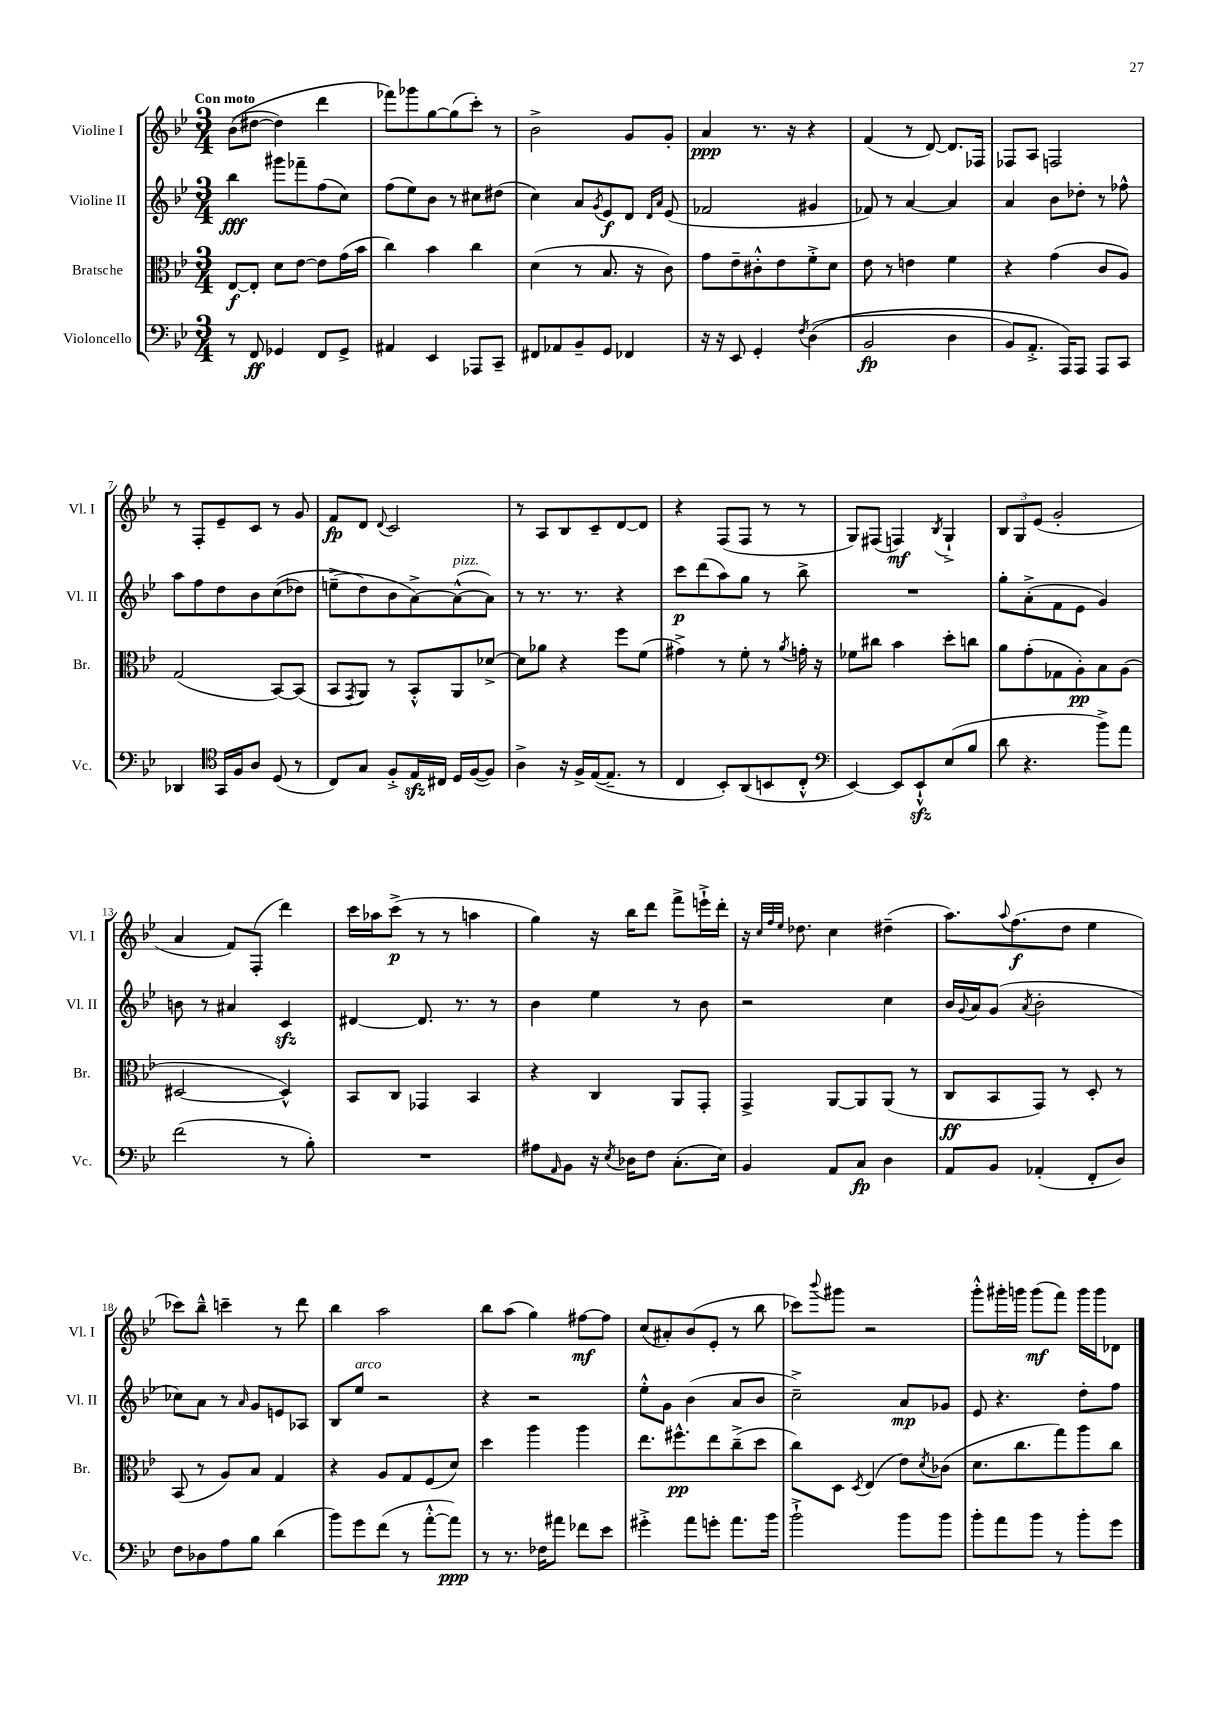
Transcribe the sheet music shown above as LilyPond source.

<<
\new StaffGroup <<
\new Staff = "s0" \with { instrumentName = "Violine I" shortInstrumentName = "Vl. I" } {
    \clef treble \key bes \major \numericTimeSignature \time 3/4 \tempo "Con moto"
    bes'8(\( dis''8~ dis''4) d'''4 |
    fes'''8\) ges'''8 g''8~ g''8( c'''8-.) r8 |
    bes'2-> g'8 g'8-. |
    a'4\ppp r8. r16 r4 |
    f'4( r8 d'8~) d'8. fes16 |
    fes8 a8 f2 |
    r8 f8-. ees'8-- c'8 r8 g'8 |
    f'8\fp d'8 \appoggiatura { d'8 } c'2 |
    r8 a8 bes8 c'8-- d'8~ d'8 |
    r4 f8( f8 r8 r8 |
    g8) fis8( f4\mf) \acciaccatura { bes8 } g4-!-> |
    \tuplet 3/2 { bes8 g8 ees'8( } g'2-. |
    a'4 f'8) f8-.( d'''4) |
    c'''16 aes''16 c'''8->\p( r8 r8 a''4 |
    g''4) r16 bes''16 d'''8 f'''8-> e'''16-!-> d'''16-. |
    r16 \grace { c''32 f''32 ees''32 } des''8. c''4 dis''4--( |
    a''8.) \appoggiatura { a''8 } f''8.\f( d''8 ees''4 |
    ces'''8) bes''8---^ c'''4-- r8 d'''8 |
    bes''4 a''2 |
    bes''8 a''8( g''4) fis''8~\mf fis''8 |
    c''8( ais'8-.) bes'8( ees'8-. r8 bes''8 |
    ces'''8) \appoggiatura { bes'''8 } gis'''8 r2 |
    g'''8-.-^ gis'''16-. g'''16 g'''8\mf( f'''8) g'''16 g'''16 des'8 \bar "|." |
}
\new Staff = "s1" \with { instrumentName = "Violine II" shortInstrumentName = "Vl. II" } {
    \clef treble \key bes \major \numericTimeSignature \time 3/4
    bes''4\fff gis'''8 fes'''8-- f''8( c''8) |
    f''8( ees''8) bes'8 r8 cis''8 dis''8( |
    c''4) a'8 \acciaccatura { g'8 } ees'8\f d'8 \grace { d'16 a'16 } ees'8( |
    fes'2 gis'4 |
    fes'8) r8 a'4~ a'4 |
    a'4 bes'8 des''8-. r8 fes''8-^ |
    a''8 f''8 d''8 bes'8 c''8(\( des''8) |
    e''8--->( d''8\) bes'8 a'8~->) a'8~-^^\markup { \italic "pizz." }( a'8) |
    r8 r8. r8. r4 |
    c'''8\p d'''8( a''8) g''8 r8 bes''8-> |
    R2. |
    g''8-. a'8-.->( f'8 ees'8 g'4) |
    b'8 r8 ais'4 c'4\sfz |
    dis'4~ dis'8. r8. r8 |
    bes'4 ees''4 r8 bes'8 |
    r2 c''4 |
    bes'16 \appoggiatura { g'8 } a'16 g'8( \acciaccatura { a'8 } bes'2-. |
    ces''8) a'8 r8 \grace { a'16 } g'8 e'8 aes8 |
    bes8 ees''8^\markup { \italic "arco" } r2 |
    r4 r2 |
    ees''8-.-^ g'8 bes'4( a'8 bes'8 |
    c''2--->) a'8\mp ges'8 |
    ees'8 r4. d''8-. f''8 \bar "|." |
}
\new Staff = "s2" \with { instrumentName = "Bratsche" shortInstrumentName = "Br." } {
    \clef alto \key bes \major \numericTimeSignature \time 3/4
    ees8~\f ees8-. d'8 ees'8~ ees'8 g'16( bes'16 |
    c''4) bes'4 c''4 |
    d'4( r8 bes8. r16 c'8) |
    g'8 ees'8-- cis'8-.-^ ees'8 f'8-.-> d'8 |
    ees'8 r8 e'4 f'4 |
    r4 g'4( c'8 a8) |
    g2( bes,8~) bes,8( |
    bes,8 \acciaccatura { g,8 } a,8) r8 bes,8-.-^ a,8 des'8~-> |
    des'8 aes'8 r4 f''8 f'8( |
    gis'4->) r8 f'8-. r8 \acciaccatura { a'8 } g'16-. r16 |
    fes'8 cis''8 bes'4 d''8-. c''8 |
    a'8 g'8-.( ges8 a8-.\pp) bes8 a8( |
    dis2~ dis4-^) |
    bes,8 c8 ges,4 bes,4 |
    r4 c4 a,8 g,8-. |
    g,4-> a,8~ a,8 a,8( r8 |
    c8\ff bes,8 g,8) r8 d8-. r8 |
    bes,8( r8 a8) bes8 g4 |
    r4 a8 g8 f8( d'8) |
    d''4 a''4 a''4 |
    ees''8. fis''8.-^\pp ees''8 c''8--->( d''8 |
    c''8) d8 \acciaccatura { d8 } ees4( ees'8) \acciaccatura { d'8 } ces'8( |
    d'8. c''8. g''8) a''8 c''8 \bar "|." |
}
\new Staff = "s3" \with { instrumentName = "Violoncello" shortInstrumentName = "Vc." } {
    \clef bass \key bes \major \numericTimeSignature \time 3/4
    r8 f,8\ff ges,4 f,8 ges,8-> |
    ais,4 ees,4 aes,,8 c,8-- |
    fis,8 aes,8 bes,8-- g,8 fes,4 |
    r16 r16 ees,8 g,4-. \acciaccatura { f8 } d4(\( |
    bes,2\fp d4 |
    bes,8) a,8.-.-> a,,16\) a,,8 a,,8 c,8 |
    des,4 \clef tenor g,16 f16 a8 d8( r8 |
    c8) g8 f8-.-> ees16\sfz cis16 d16 f16~( f8) |
    a4-> r16 f16-> ees16~( ees8.-- r8 |
    c4 bes,8-.) a,8( b,8 c8-.-^ |
    \clef bass ees,4~) ees,8 ees,8-!-^\sfz ees8( bes8 |
    d'8 r4. bes'8->) a'8 |
    f'2( r8 bes8-.) |
    R2. |
    ais8 \grace { a,16 } bes,8 r16 \acciaccatura { ees8 } des16 f8 c8.-.( ees16) |
    bes,4 a,8 c8\fp d4 |
    a,8 bes,8 aes,4-.( f,8-. d8) |
    f8 des8 a8 bes8 d'4( |
    bes'8) g'8 f'8( r8 a'8~-.-^ a'8\ppp) |
    r8 r8. fes16 ais'8 fes'8 ees'8 |
    gis'4-.-> a'8 g'8-. a'8. bes'16 |
    bes'2-!-> bes'8 bes'8 |
    bes'8-. a'8 bes'8 r8 bes'8-. g'8 \bar "|." |
}
>>
>>
